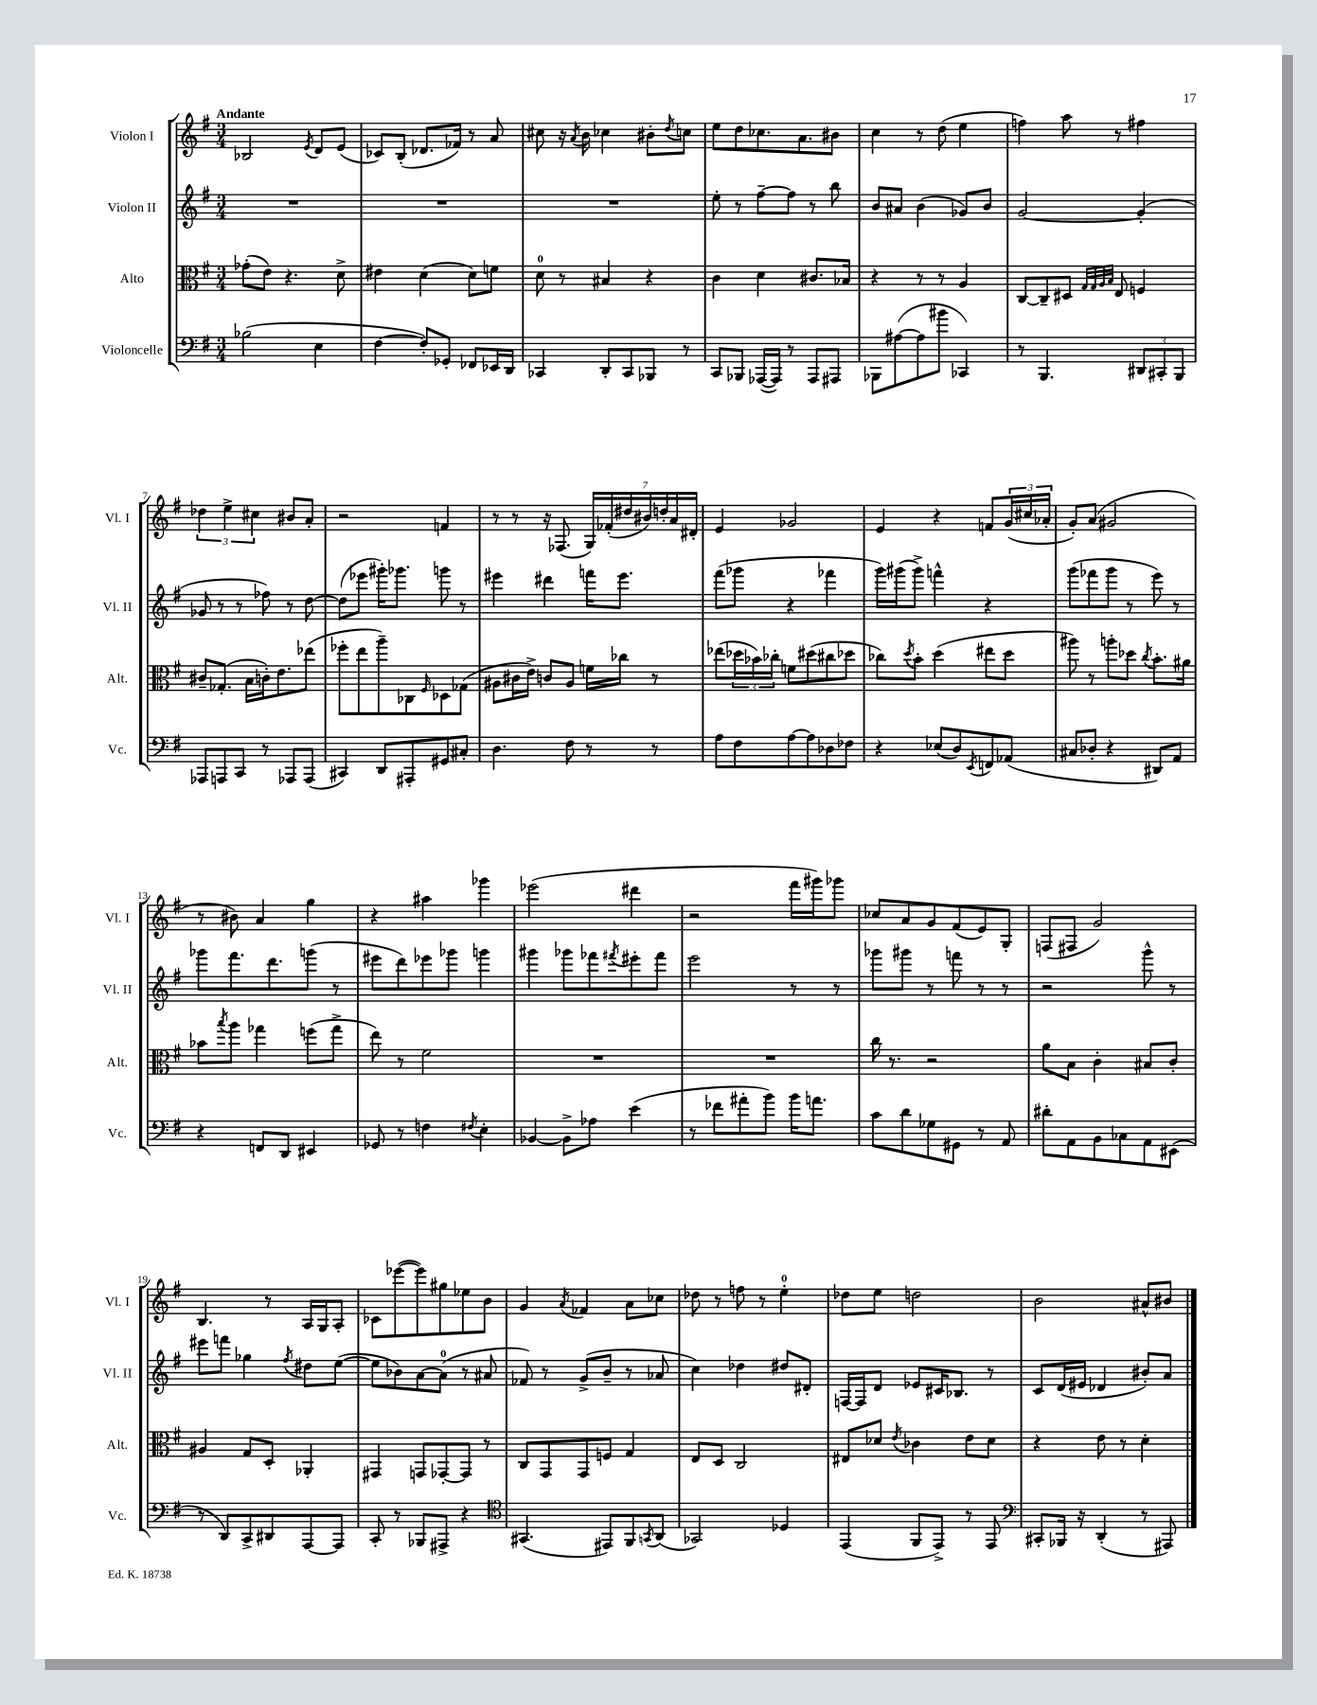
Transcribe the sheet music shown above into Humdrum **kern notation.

**kern	**kern	**kern	**kern
*part4	*part3	*part2	*part1
*staff4	*staff3	*staff2	*staff1
*I"Violoncelle	*I"Alto	*I"Violon II	*I"Violon I
*I'Vc.	*I'Alt.	*I'Vl. II	*I'Vl. I
*clefF4	*clefC3	*clefG2	*clefG2
*k[f#]	*k[f#]	*k[f#]	*k[f#]
*M3/4	*M3/4	*M3/4	*M3/4
=1	=1	=1	=1
!	!	!	!LO:TX:a:B:t=Andante
(2B-X\	(8g-X'\L	2.r	2B-X/
.	8e\J)	.	.
.	4.r	.	.
.	.	.	8qe/
4E\	.	.	8d/L
.	8d^\	.	(8e/J
=2	=2	=2	=2
[4F#\	4e#X\	2.r	8c-X/L)
.	.	.	(8B'/J
8F#'/L])	(4d\	.	8.d-X/L
8GG-X'/J	.	.	.
.	.	.	16f-X/Jk)
8FF-X/L	8d\L)	.	8r
16EE-X/L	8fn\J	.	8a/
16DD/JJ	.	.	.
=3	=3	=3	=3
4CC-X/	8d\	2.r	8cc#X\
.	8r	.	16r
.	.	.	8qa/
.	.	.	16b\
8DD'/L	4B#X/	.	4cc-X\
8CC-/	.	.	.
8BBB-X/J	4r	.	8b#X'\L
.	.	.	8qdd/
8r	.	.	8ccn\J
=4	=4	=4	=4
8CC/L	4c\	8ee'\	8ee\L
8BBB-X/J	.	8r	8dd\
([16AAA-X/LL	4d\	[8ff#~\L	8.cc-X\
16AAA-/JJ])	.	.	.
8r	.	8ff#\J]	.
.	.	.	8.a\
8AAA-/L	8.c#X/L	8r	.
8AAA#X/J	.	8bb\	8b#X\J
.	16B-X/Jk	.	.
=5	=5	=5	=5
8BBB-X\L	4r	8b/L	4cc\
([8A#X\	.	8a#X/J	.
8A#\]	8r	(4b\	8r
8b#X\J	8r	.	(8dd\
4CC-X/)	4A/	8g-X/L)	4ee\
.	.	8b/J	.
=6	=6	=6	=6
8r	[8C/L	[2g/	4ffn\)
4.BBB/	8C~/]	.	.
.	8D#X/J	.	8aa\
.	32qqG/LLL	.	.
.	32qqG/	.	.
.	32qqA/	.	.
.	32qqB/JJJ	.	.
.	8E/	.	8r
12DD#X/L	4Fn/	(4g'/]	4ff#X\
12CC#X'/	.	.	.
12BBB/J	.	.	.
!!LO:LB:g=z
=7	=7	=7	=7
8AAA-X/L	8c#X~/L	8g-X/	6dd-X\
8AAAn/	(8.G-X'/J	8r	.
.	.	.	6ee^\
8CC/J	.	8r	.
.	16B\LL	.	.
.	.	.	6cc#X\
8r	16cn'\J)	8ff-X\)	.
.	8.e\	.	.
8AAA-X/L	.	8r	8b#X/L
(8AAA-/J	(8ee-X\J	[8dd\	8a'/J
=8	=8	=8	=8
4CC#X/)	8ff-X'\L	(8dd\L]	2r
.	8ee\	8eee-X\J	.
8DD/L	8aa~\)	16ggg#X'\KL)	.
.	.	8.ggg-X\J	.
8AAA#X'/	8C-X\	.	.
.	16qqF#/	.	.
8GG#X/	8D-X\	8gggn\	4fn/
8C#X'/J	(8G-X\J	8r	.
=9	=9	=9	=9
4.D\	8A#X\L	4eee#X\	8r
.	16c#X\L	.	8r
.	16e^\JJ)	.	.
.	8cn/L	4ddd#X\	16r
.	.	.	(8.F-X/
8F#\	8A#/J	.	.
8r	16fn\LL	16fffn\KL	28G/LL)
.	.	.	(28f-X'/
.	16cc-X\JJ	8.eee#\J	.
.	.	.	28dd#X/
.	.	.	28b#X/)
8r	8r	.	.
.	.	.	28ddn'/
.	.	.	28a/
.	.	.	28d#X'/JJ
=10	=10	=10	=10
8A\L	(8ee-X\L	(8fff#\L	4e/
8F#\	24dd-X\L	8ggg-X\J	.
.	24b-X\)	.	.
.	24cc-X'\JJ	.	.
[8A\	8fn\L	4r	2g-X/
8A\]	(8dd#X\	.	.
8D-X\	8cc#X\	4fff-X\	.
8F-X\J	8dd-X\J	.	.
=11	=11	=11	=11
4r	8cc-X\L)	16ggg\LL)	4e/
.	.	(16ggg#X\J	.
.	8qdd/	.	.
.	8b'\J	8ggg#^\J)	.
(8E-X/L	(4dd\	4fffn^^\	4r
8D/)	.	.	.
8qEE/	.	.	.
8FFn/	8ee#X\L	4r	8fn/L
(8AA-X/J	8dd\J	.	(24g/L
.	.	.	24cc#X/
.	.	.	24a-X'/JJ
=12	=12	=12	=12
8C#X/L	8aa#X\)	(8ggg\L	8g'/L)
8D-X'/J	8r	8fff-X\	(8a/J
4r	8aan'\L	8ggg\J	2g#X/
.	8dd-X\J	8r	.
.	8qcc/	.	.
8DD#X/L)	8.b'\L	8eee\)	.
8AA/J	.	8r	.
.	16a#X\Jk	.	.
!!LO:LB:g=z
=13	=13	=13	=13
4r	8b-X\L	8ggg-X\L	8r
.	8qbb/	.	.
.	8aa\J	8.fff#\	8b#X\)
8FFn/L	4gg-X\	.	4a/
.	.	8.ddd\	.
8DD/J	.	.	.
4EE#X/	(8ffn\L	(8gggn\J	4gg\
.	8gg-^\J	8r	.
=14	=14	=14	=14
8GG-X/	8ee\)	8eee#X\L	4r
8r	8r	8ddd\)	.
4Fn\	2f#\	8eee-X\	4aa#X\
.	.	8ggg-X\J	.
8qF#X/	.	.	.
4E'\	.	4gggn\	4ggg-X\
=15	=15	=15	=15
[4BB-X/	2.r	4ggg#X\	(2eee-X\
8BB-^\L]	.	8ggg-X\L	.
8A-X\J	.	8fff-X\	.
.	.	8qfff#X/	.
(4e\	.	8eee#X'\	4ddd#X\
.	.	8fff#\J	.
=16	=16	=16	=16
8r	2.r	2eee\	2r
8f-X\L	.	.	.
8a#X'\	.	.	.
8b\J)	.	.	.
16b\KL	.	8r	16fff#\LL
8.an\J	.	.	16ggg#X\J)
.	.	8r	8ggg-X\J
=17	=17	=17	=17
8c\L	16cc\	8ggg-X\L	8cc-X/L
.	8.r	.	.
8d\	.	8ggg#X\J	8a/
8G-X\	2r	8r	8g/
8GG#X\J	.	8fffn\	(8f#/
8r	.	8r	8e/)
8AA/	.	8r	8G'/J
=18	=18	=18	=18
8d#X'\L	8a\L	2r	(8Fn/L
8AA\	8B\J	.	8F#X/J
8BB\	4c'\	.	2g/)
8C-X\	.	.	.
8AA\	8B#X/L	8ggg^^\	.
(8EE#X\J	8c'/J	8r	.
!!LO:LB:g=z
=19	=19	=19	=19
8r	4A#X/	8eee#X\L	4.B/
8DD/L)	.	8fffn\J	.
8CC^/	8G/L	4gg-X\	.
8DD#X/	8D'/J	.	8r
.	.	8qff#/	.
[8AAA/	4AA-X'/	8dd#X\L	16A/LL
.	.	.	16G/J
8AAA/J]	.	([8ee\J	8A'/J
=20	=20	=20	=20
8CC'/	4GG#X/	8ee\L]	8c-X\L
8r	.	8b-X\)	([8eee-X\
8BBB-X/L	8GGn/L	[8a\	8eee-\])
8AAA#X^/J	[8GG-X'/	(8a\J]	8gg#X\
4r	8GG-/J]	8r	8ee-X\
.	8r	8a#X/	8b\J
=21	=21	=21	=21
*clefC4	*	*	*
(4.GG#X/	8C/L	8f-X/)	4g/
.	8GG/	8r	.
.	.	.	8qa/
.	8GG/	(8g^/L	4f-X/
8EE#X/L)	8Fn/J	8b~/J	.
8FF#/	4G/	8r	8a\L
8qGGn/	.	.	.
(8AA/J	.	8a-X/	8cc-X\J
=22	=22	=22	=22
2GG-X/)	8E/L	4cc\)	8dd-X\
.	8D/J	.	8r
.	2C/	4dd-X\	8ffn\
.	.	.	8r
4D-X/	.	8dd#X/L	4ee'\
.	.	8d#X'/J	.
=23	=23	=23	=23
(4EE/	8E#X/L	[16Fn/LL	8dd-X\L
.	.	16F/J]	.
.	8d-X/J	8d/J	8ee\J
.	8qe/	.	.
8FF#/L	4c-X\	8e-X/L	2ddn\
8EE^/J)	.	16c#X/K	.
.	.	8.B-X/J	.
8r	8e\L	.	.
8EE/	8d-\J	8r	.
=24	=24	=24	=24
*clefF4	*	*	*
8CC#X'/L	4r	8c/L	2b\
16BBB-X/Jk	.	(16d/L	.
16r	.	16e#X/JJ	.
(4DD'/	8e\	4d-X/	.
.	8r	.	.
8r	4d'\	8b#X'/L)	8a#X^^/L
8AAA#X/)	.	8a/J	8b#X/J
==	==	==	==
*-	*-	*-	*-
